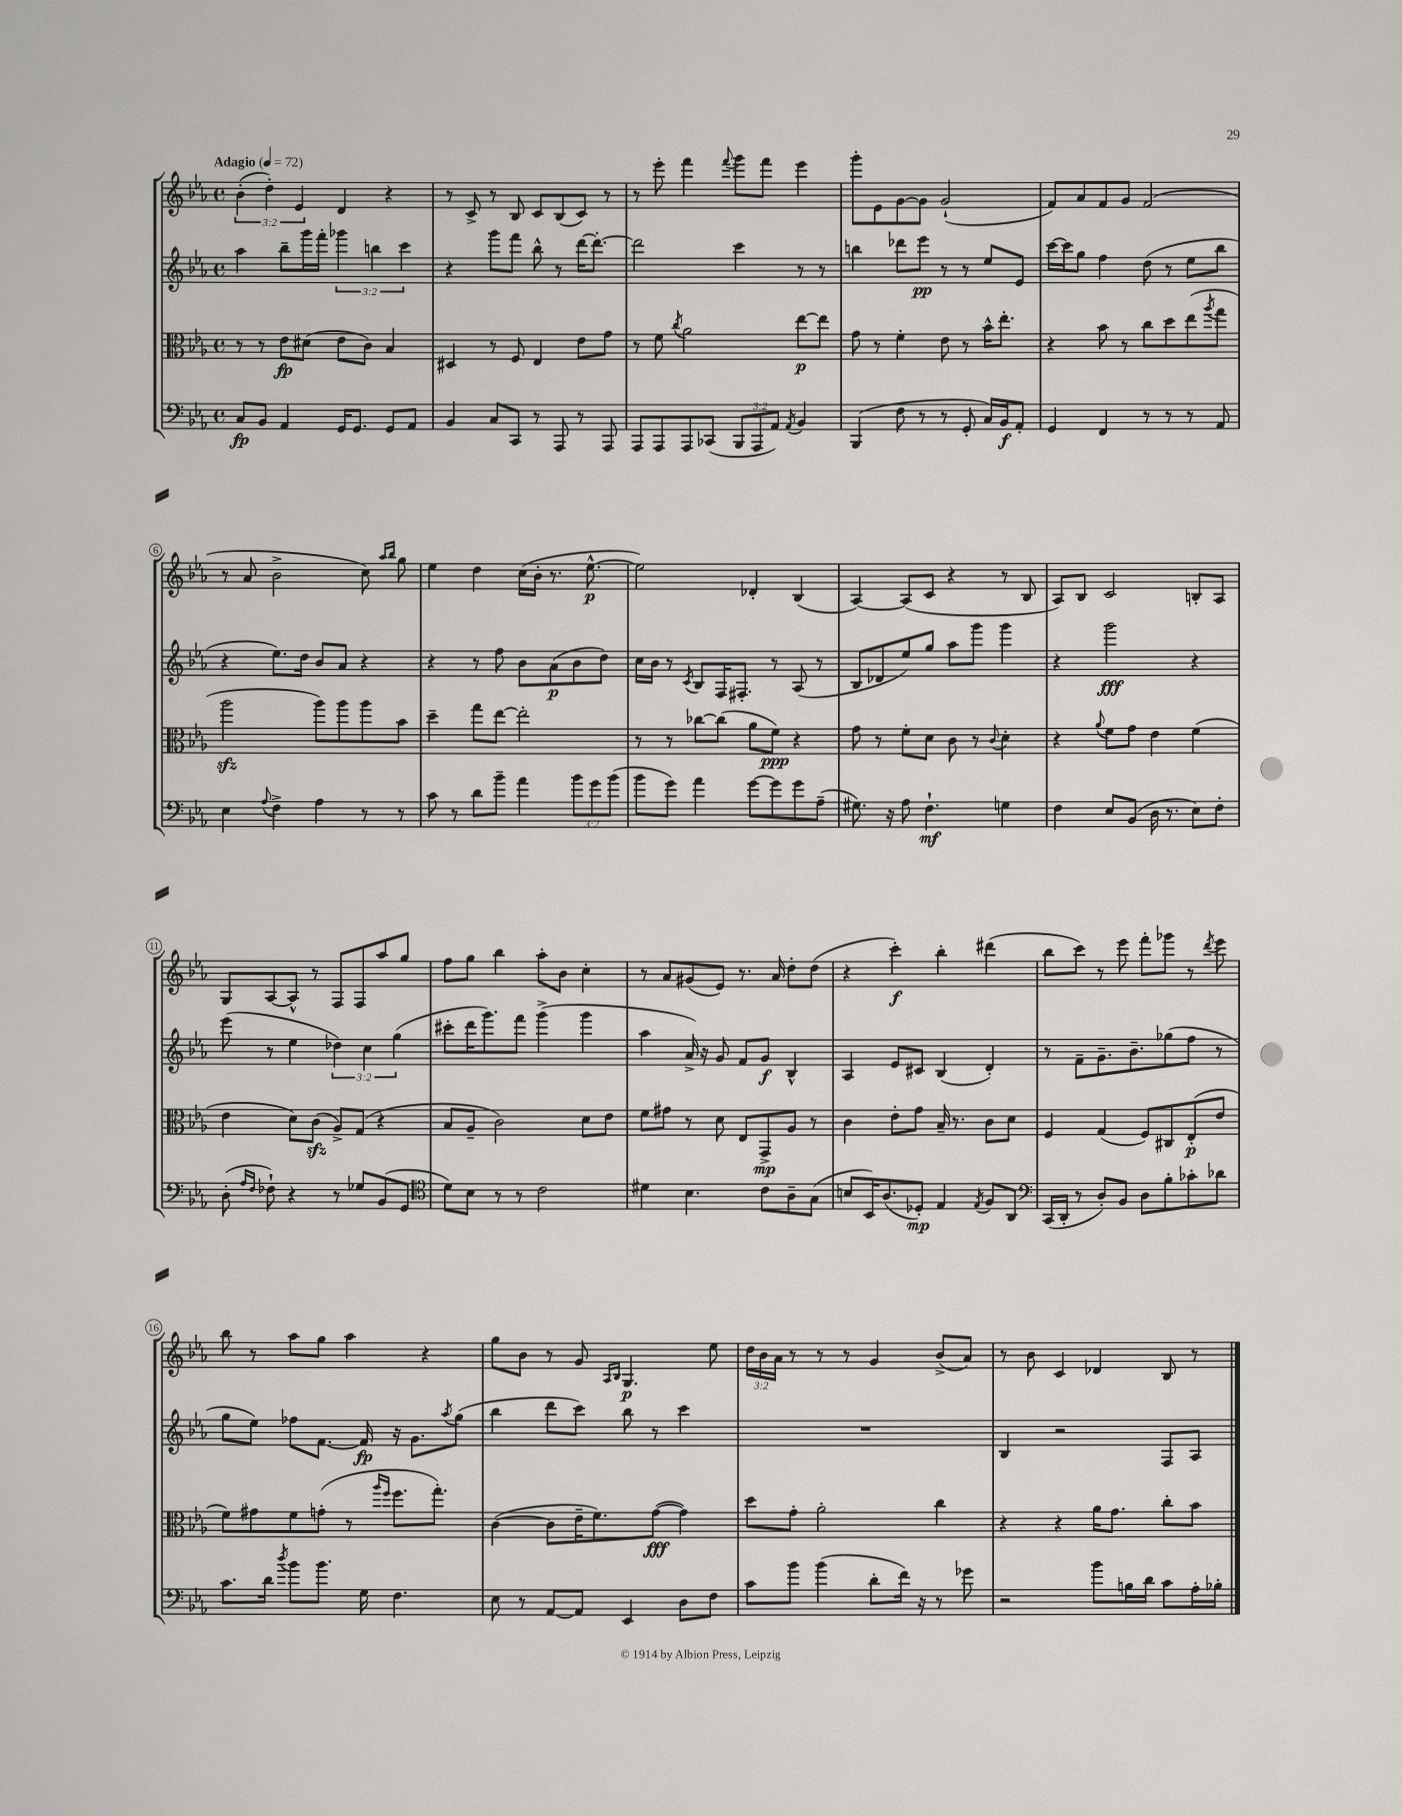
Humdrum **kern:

**kern	**dynam	**kern	**dynam	**kern	**dynam	**kern	**dynam
*part4	*part4	*part3	*part3	*part2	*part2	*part1	*part1
*staff4	*staff4	*staff3	*staff3	*staff2	*staff2	*staff1	*staff1
*clefF4	*	*clefC3	*	*clefG2	*	*clefG2	*
*k[b-e-a-]	*	*k[b-e-a-]	*	*k[b-e-a-]	*	*k[b-e-a-]	*
*M4/4	*	*M4/4	*	*M4/4	*	*M4/4	*
*met(c)	*	*met(c)	*	*met(c)	*	*met(c)	*
*MM72	*	*MM72	*	*MM72	*	*MM72	*
=1	=1	=1	=1	=1	=1	=1	=1
!	!	!	!	!	!	!LO:TX:a:B:t=Adagio	!
8C/L	fp	8r	.	4aa-\	.	(6b-'\	.
8BB-/J	.	8r	.	.	.	.	.
.	.	.	.	.	.	6dd'\)	.
4AA-/	.	8e-\L	fp	8bb-~\L	.	.	.
.	.	.	.	.	.	6e-/	.
.	.	(8d#X\J	.	16ggg\L	.	.	.
.	.	.	.	16fff'\JJ	.	.	.
16GG/KL	.	8e-\L	.	6ggg-X\	.	4d/	.
8.GG/J	.	.	.	.	.	.	.
.	.	8c\J)	.	.	.	.	.
.	.	.	.	6bbn\	.	.	.
8GG/L	.	4B-/	.	.	.	4r	.
.	.	.	.	6ccc\	.	.	.
8AA-/J	.	.	.	.	.	.	.
=2	=2	=2	=2	=2	=2	=2	=2
4BB-/	.	4D#X/	.	4r	.	8r	.
.	.	.	.	.	.	8c^/	.
8C/L	.	8r	.	8ggg\L	.	8r	.
8CC/J	.	8F/	.	8fff\J	.	8B-/	.
8r	.	4E-/	.	8bb-^^\	.	8c/L	.
8AAA-/	.	.	.	8r	.	(8B-/	.
8r	.	8e-\L	.	[16ddd\KL	.	8c/J)	.
.	.	.	.	8.ddd'\J_	.	.	.
8AAA-/	.	8g\J	.	.	.	8r	.
=3	=3	=3	=3	=3	=3	=3	=3
8AAA-/L	.	8r	.	2ddd\]	.	8r	.
8AAA-/	.	8f\	.	.	.	8eee-'\	.
.	.	8qcc/	.	.	.	.	.
8AAA-/	.	2a-\	.	.	.	4fff\	.
(8CC-X/J	.	.	.	.	.	.	.
.	.	.	.	.	.	8qqfff/	.
12BBB-/L	.	.	.	4ccc\	.	8ggg\L	.
12AAA-/	.	.	.	.	.	.	.
.	.	.	.	.	.	8fff\J	.
12AA-/J)	.	.	.	.	.	.	.
8qAA-/	.	.	.	.	.	.	.
4BB-/	.	[8ee-\L	p	8r	.	4eee-\	.
.	.	8ee-\J]	.	8r	.	.	.
=4	=4	=4	=4	=4	=4	=4	=4
(4BBB-/	.	8g\	.	4bbn\	.	8ggg'\L	.
.	.	8r	.	.	.	8e-\	.
8F\	.	4f'\	.	8ddd-X\L	.	[8g\	.
8r	.	.	.	8eee-\J	pp	8g\J]	.
8r	.	8e-\	.	8r	.	(2g`/	.
8GG'/	.	8r	.	8r	.	.	.
16C/LL)	.	16b-^^\KL	.	8ee-/L	.	.	.
16BB-/J	f	8.ee-'\J	.	.	.	.	.
8AA-'/J	.	.	.	8e-/J	.	.	.
=5	=5	=5	=5	=5	=5	=5	=5
4GG/	.	4r	.	[16ccc\LL	.	8f/L)	.
.	.	.	.	16ccc\J]	.	.	.
.	.	.	.	8gg\J	.	8a-/	.
4FF/	.	8b-\	.	4ff\	.	8f/	.
.	.	8r	.	.	.	8g/J	.
8r	.	8cc\L	.	(8dd\	.	(2f/	.
8r	.	8dd\	.	8r	.	.	.
8r	.	(8ee-\	.	8ee-\L	.	.	.
.	.	8qaa-/	.	.	.	.	.
8AA-/	.	8gg\J	.	8bb-\J	.	.	.
!!LO:LB:g=z
=6	=6	=6	=6	=6	=6	=6	=6
4E-\	.	2aa-zz\	.	4r	.	8r	.
.	.	.	.	.	.	8a-/	.
8qqA-/	.	.	.	.	.	.	.
4F^\	.	.	.	8.ee-\L)	.	2b-^\	.
.	.	.	.	16dd\Jk	.	.	.
4A-\	.	8aa-\L)	.	8b-/L	.	.	.
.	.	8aa-\	.	8a-/J	.	.	.
8r	.	8aa-\	.	4r	.	8cc\)	.
.	.	.	.	.	.	16qqaa-/LL	.
.	.	.	.	.	.	16qqbb-/JJ	.
8r	.	8b-\J	.	.	.	8gg\	.
=7	=7	=7	=7	=7	=7	=7	=7
8c\	.	4dd~\	.	4r	.	4ee-\	.
8r	.	.	.	.	.	.	.
8d\L	.	8gg\L	.	8r	.	4dd\	.
8b-~\J	.	[8ee-\J	.	8ff\	.	.	.
4a-\	.	2ee-'\]	.	8b-\L	.	(16cc\LL	.
.	.	.	.	.	.	16b-'\JJ	.
.	.	.	.	(8a-\	p	8.r	.
12b-\L	.	.	.	8b-\	.	.	.
.	.	.	.	.	.	[8.ee-^^\	p
12g\	.	.	.	.	.	.	.
.	.	.	.	8dd\J)	.	.	.
(12b-\J	.	.	.	.	.	.	.
=8	=8	=8	=8	=8	=8	=8	=8
8b-\L	.	8r	.	16cc\LL	.	2ee-\])	.
.	.	.	.	16b-\JJ	.	.	.
8g\J)	.	8r	.	8r	.	.	.
.	.	.	.	8qc/	.	.	.
4a-\	.	[8cc-X\L	.	8B-/L	.	.	.
.	.	(8cc-\J]	.	16F/K	.	.	.
.	.	.	.	8.F#X'/J	.	.	.
[8g\L	.	8a-\L	.	.	.	4d-X'/	.
8g\]	.	8f\J)	ppp	8r	.	.	.
8g\	.	4r	.	(8A-/	.	(4B-/	.
(8A-~\J	.	.	.	8r	.	.	.
=9	=9	=9	=9	=9	=9	=9	=9
8.G#X\)	.	8g\	.	8B-/L	.	[4A-/)	.
.	.	8r	.	8d-X/	.	.	.
16r	.	.	.	.	.	.	.
8A-\	.	8f'\L	.	8ee-/)	.	(8A-/L]	.
4.F`\	mf	8d\J	.	8gg/J	.	8c/J	.
.	.	8c\	.	8aa-\L	.	4r	.
.	.	8r	.	8ggg\J	.	.	.
.	.	8qqc/	.	.	.	.	.
4Gn\	.	4d'\	.	4ggg\	.	8r	.
.	.	.	.	.	.	8B-/	.
=10	=10	=10	=10	=10	=10	=10	=10
4F\	.	4r	.	4r	.	8A-/L)	.
.	.	.	.	.	.	8B-/J	.
.	.	8qqa-/	.	.	.	.	.
8E-/L	.	8f\L	.	2ggg\	fff	2c/	.
(8BB-/J	.	8g\J	.	.	.	.	.
16D\	.	4e-\	.	.	.	.	.
8.r	.	.	.	.	.	.	.
8E-\L)	.	(4f\	.	4r	.	8Bn'/L	.
8F'\J	.	.	.	.	.	8A-/J	.
!!LO:LB:g=z
=11	=11	=11	=11	=11	=11	=11	=11
(8D'\	.	4e-\	.	(8eee-\	.	8G/L	.
16qqA-/LL	.	.	.	.	.	.	.
16qqF/JJ	.	.	.	.	.	.	.
8F-X`\)	.	.	.	8r	.	[8A-/	.
4r	.	8d\L)	.	4ee-\	.	8A-^^/J]	.
.	.	(8czz\J	.	.	.	8r	.
8r	.	8A-^/L)	.	6dd-X\)	.	8F/L	.
8G-X/L	.	(8G/J	.	.	.	8F/	.
.	.	.	.	6cc\	.	.	.
(8BB-/	.	4r	.	.	.	8aa-/	.
.	.	.	.	(6gg\	.	.	.
8GG/J	.	.	.	.	.	8gg/J	.
=12	=12	=12	=12	=12	=12	=12	=12
*clefC4	*	*	*	*	*	*	*
8d\L)	.	8B-/L	.	8ccc#X'\L	.	8ff\L	.
8B-\J	.	8A-~/J	.	16ddd\K	.	8gg\J	.
.	.	.	.	8.ggg\)	.	.	.
8r	.	2c\)	.	.	.	4bb-\	.
8r	.	.	.	8fff\J	.	.	.
2c\	.	.	.	(4ggg^\	.	8aa-'\L	.
.	.	.	.	.	.	8b-\J	.
.	.	8d\L	.	4ggg\	.	4cc'\	.
.	.	8e-\J	.	.	.	.	.
=13	=13	=13	=13	=13	=13	=13	=13
4d#X\	.	8f\L	.	4aa-\	.	8r	.
.	.	8g#X\J	.	.	.	8a-/L	.
4.B-\	.	8r	.	16a-^/)	.	(8g#X/	.
.	.	.	.	16r	.	.	.
.	.	8d\	.	8g/	.	8e-/J)	.
.	.	8E-/L	.	8f/L	.	8.r	.
8c\L	.	8GG^/	mp	8g/J	f	.	.
.	.	.	.	.	.	16a-/	.
8A-~\	.	8A-/J	.	4B-^^/	.	8dd'\L	.
(8G\J	.	8r	.	.	.	(8dd\J	.
=14	=14	=14	=14	=14	=14	=14	=14
8Bn/L	.	4c\	.	4A-/	.	4r	.
16BB-/K)	.	.	.	.	.	.	.
(8.A-/	.	.	.	.	.	.	.
.	.	8e-'\L	.	8e-/L	.	4ccc'\)	f
8D-X'/J)	mp	8g\J	.	8c#X/J	.	.	.
4E-/	.	16B-~/	.	(4B-/	.	4bb-'\	.
.	.	8.r	.	.	.	.	.
8qE-/	.	.	.	.	.	.	.
8F/L	.	8c\L	.	4d'/)	.	(4ddd#X\	.
8AA-/J	.	8d\J	.	.	.	.	.
=15	=15	=15	=15	=15	=15	=15	=15
*clefF4	*	*	*	*	*	*	*
(16CC/LL	.	4F/	.	8r	.	8bb-\L	.
16DD'/JJ	.	.	.	.	.	.	.
8r	.	.	.	8f~\L	.	8ccc\J)	.
8D'/L)	.	(4G/	.	8.g~\	.	8r	.
8BB-/J	.	.	.	.	.	8eee-\	.
.	.	.	.	8.b-~\	.	.	.
8D\L	.	8F/L)	.	.	.	8fff'\L	.
8B-'\	.	8C#X/	.	(8gg-X\	.	8ggg-X\J	.
8c-X'\	.	(8E-'/	p	8ff\J	.	8r	.
.	.	.	.	.	.	8qddd/	.
8d-X\J	.	8e-/J	.	8r	.	8eee-\	.
!!LO:LB:g=z
=16	=16	=16	=16	=16	=16	=16	=16
8.c\L	.	8f\L)	.	8gg\L	.	8bb-\	.
.	.	8g#X\	.	8ee-\J)	.	8r	.
16d\Jk	.	.	.	.	.	.	.
8qdd/	.	.	.	.	.	.	.
8b-\L	.	8f\	.	8ff-X\L	.	8aa-\L	.
8.b-\J	.	(8gn'\J	.	[8.f\J	.	8gg\J	.
.	.	8r	.	.	.	4aa-\	.
16G\	.	.	.	16f/]	fp	.	.
.	.	16qqaa-/LL	.	.	.	.	.
.	.	16qqff/JJ	.	.	.	.	.
4.F\	.	8.ff\L	.	16r	.	.	.
.	.	.	.	8.g\L	.	.	.
.	.	.	.	.	.	4r	.
.	.	8.gg'\J)	.	.	.	.	.
.	.	.	.	8qaa-/	.	.	.
.	.	.	.	(8gg\J	.	.	.
=17	=17	=17	=17	=17	=17	=17	=17
8E-\	.	([4c\	.	4bb-\	.	8gg\L	.
8r	.	.	.	.	.	8b-\J	.
[8AA-/L	.	8c\L]	.	8ddd\L	.	8r	.
8AA-/J]	.	16e-~\K	.	8ccc\J)	.	8g/	.
.	.	8.f\)	.	.	.	.	.
.	.	.	.	.	.	16qqA-/LL	.
.	.	.	.	.	.	16qqB-/JJ	.
4EE-/	.	.	.	8bb-\	.	4.G/	p
.	.	([8g\J	fff	8r	.	.	.
8D\L	.	4g\])	.	4ccc\	.	.	.
8F\J	.	.	.	.	.	8ee-\	.
=18	=18	=18	=18	=18	=18	=18	=18
8c\L	.	8dd\L	.	1r	.	24dd\LL	.
.	.	.	.	.	.	24b-\	.
.	.	.	.	.	.	24a-\JJ	.
8b-\J	.	8g'\J	.	.	.	8r	.
(4b-\	.	2a-'\	.	.	.	8r	.
.	.	.	.	.	.	8r	.
8d'\L	.	.	.	.	.	4g/	.
16f\Jk)	.	.	.	.	.	.	.
16r	.	.	.	.	.	.	.
8r	.	4cc\	.	.	.	(8b-^/L	.
8g-X\	.	.	.	.	.	8a-/J)	.
=19	=19	=19	=19	=19	=19	=19	=19
2r	.	4r	.	4B-/	.	8r	.
.	.	.	.	.	.	8b-\	.
.	.	4r	.	2r	.	4c/	.
8b-\L	.	16a-\KL	.	.	.	4d-X/	.
.	.	8.g\J	.	.	.	.	.
16Bn\L	.	.	.	.	.	.	.
16d\JJ	.	.	.	.	.	.	.
8c\L	.	8cc'\L	.	8F/L	.	8B-/	.
16A-'\L	.	8b-\J	.	8A-/J	.	8r	.
16B-X'\JJ	.	.	.	.	.	.	.
==	==	==	==	==	==	==	==
*-	*-	*-	*-	*-	*-	*-	*-
